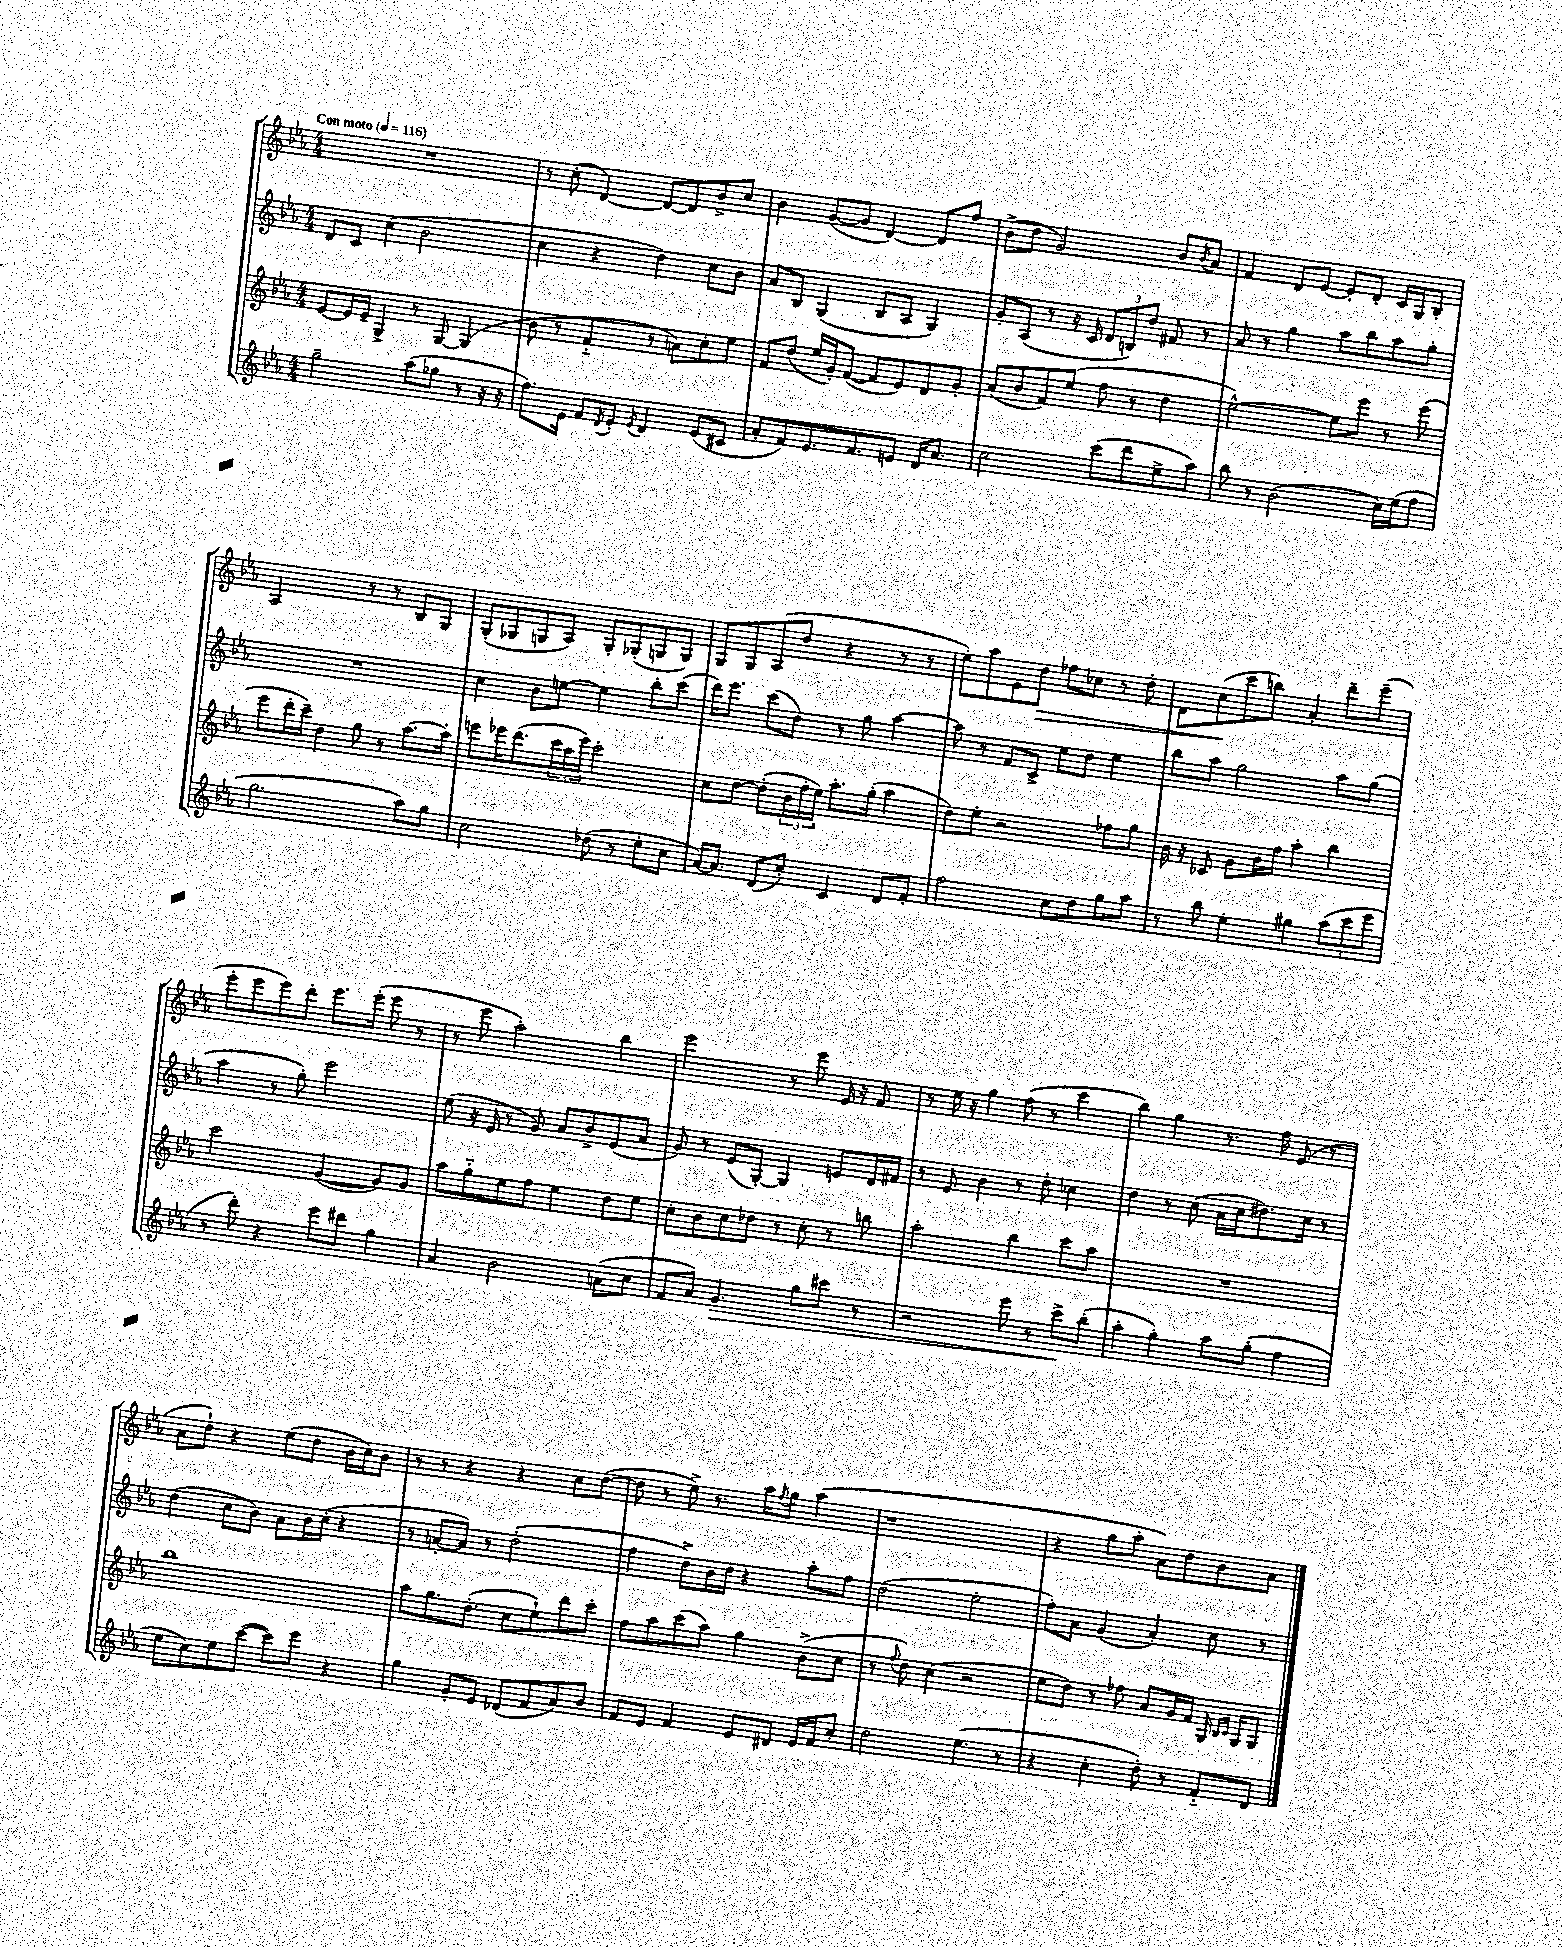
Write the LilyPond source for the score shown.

<<
\new StaffGroup <<
\new Staff = "s0" {
    \clef treble \key ees \major \numericTimeSignature \time 4/4 \tempo "Con moto" 4 = 116
    R1 |
    r8 c''8-.( d'4~) d'8~ d'8 bes'8-> c''8 |
    bes'4 g'8~( g'8 d'4~) d'8 f''8 |
    bes'8->( d''8 g'2) bes'8 \acciaccatura { bes'8 } aes'8 |
    f'4 d'8 ees'8~ ees'8-. d'8-. c'16 g16 bes8-. |
    aes2 r8 r8 bes8 g8 |
    g8-.( ges8 g8 aes8) g8-. ges8-.( g8 g8) |
    g8 g8 aes8( d''8 r4 r8 r8 |
    ees''8-.) aes''8 ees'8 d''8\> fes''8 ces''8 r8 d''8-. |
    d'8 c''8\!( c'''8 b''8) aes'4-. d'''8-- ees'''8--( |
    ees'''8-. ees'''8 ees'''8) d'''8-. ees'''8. ees'''16-.( ees'''8 r8 |
    r8 ees'''8 aes''2-.) bes''4 |
    ees'''2 r8 ees'''8 ees'16 r16 f'8 |
    r8 ees''16 r16 g''4 f''8( r8 c'''4 |
    bes''4) g''4 r8. f''16 ees'8( r8 |
    aes'8 d''8-!) r4 ees''8( d''8 bes'16 c''16) bes'8 |
    r8 r8 r4 r4 c''8 d''8~( |
    d''8 r8 ees''8->) r8. aes''16 \acciaccatura { f''8 } g''8 aes''4( |
    r1 |
    r4 g''8 aes''8-. aes'8) d''8 bes'8 aes'8 \bar "|." |
}
\new Staff = "s1" {
    \clef treble \key ees \major \numericTimeSignature \time 4/4
    d'8 c'8 c''4( bes'2 |
    c''4 r4 d''4) c''8 bes'8 |
    aes'8 bes8 g4( bes8 aes8 g4) |
    g'8-. aes8( r8 r16 c'16 \tuplet 3/2 { d'8 b8) d''8 } fis'8 r8 |
    aes'8 r8 g''4 aes''8 bes''8 aes''8 g''8-. |
    R1 |
    c''4 bes'8 e''8~ e''4 bes''8-. c'''8( |
    d'''16) ees'''8. c'''8( d''8) r8 g''8 aes''4~ |
    aes''8 r8 f'8 c'8-> ees''8 d''8 ees''4 |
    bes''8 aes''8 g''2 aes''8 g''8( |
    aes''4 r8 g''8-.) ees'''2 |
    ees''8( r16 ees'16 r8 g'8) aes'8 bes'8-> ees'8( aes'8 |
    g'8) r8 ees'8( g8~-.) g4 e'8 d'16 fis'16 |
    r8 ees'8 bes'4 r8 d''8-. ces''4 |
    d''4 r8 c''8( aes'16 c''16 dis''8.) c''16 r8 |
    d''4( c''8 bes'8) aes'8 bes'16 c''16-.( r4 |
    r8 a'8~-. a'8) r8 d''2-.( |
    f''4 d''8->) bes'16 d''16 r4 aes''8-. f''8 |
    d''2( ees''2-. |
    f''8-.) aes'8 g'4( aes'4-.) c''8 r8 \bar "|." |
}
\new Staff = "s2" {
    \clef treble \key ees \major \numericTimeSignature \time 4/4
    ees'8~ ees'16 ees'16-- g4-> r8 g8~ g4( |
    bes'8 r8 f'4-_ r8 a'8) c''8-. ees''8 |
    f'8 d''8( ees''16 g'16-.) f'8~( f'8 ees'8) d'8 g'8-. |
    aes'8( bes'8 f'8) ees''8( f''8 r8 d''4 |
    ees''2~-^) ees''8 ees'''8 r8 ees'''8( |
    ees'''8 d'''16-. c'''16--) d''4 g''8 r8 aes''8.~ aes''16-. |
    e'''8 ees'''16 d'''8.( \tuplet 3/2 { c'''16 aes''16 ees'''16) } c'''2-. |
    c''8 d''8~ d''8-.( \tuplet 3/2 { bes'16 f''16-. ees''16) } aes''8.-. g''16-.( aes''4 |
    d''8) ees''8-. r2 fes''8 g''8 |
    bes'16 r16 ces'8 g'8 bes'16 f''16 aes''4-. bes''4 |
    c'''2 g'4~( g'8) g'8 |
    aes''8 g''8-_ ees''8 f''8 ees''4 d''8 ees''8 |
    c''8-. bes'8 c''8 des''8 r8 c''8-. r8 b''8 |
    aes''2-. bes''4 c'''8 aes''8 |
    R1 |
    bes''1 |
    aes''8 g''8. d''8.-.( c''8 ees''8-!) d'''8 c'''8-. |
    f''8 aes''8 c'''8( aes''8) g''4 bes'8->( c''8 |
    r8 \appoggiatura { f''8 } d''8) c''4( r2 |
    ees''8 d''8) r8 fes''8 aes'8 g'16 f'16 g16 \grace { bes16 c'16 } g16 g8 \bar "|." |
}
\new Staff = "s3" {
    \clef treble \key ees \major \numericTimeSignature \time 4/4
    g''2-- aes''8( ges''8 r8 r16 r16 |
    f''8.) ees'16 f'8 \acciaccatura { d'8 } ees'8-. \acciaccatura { ees'8 } d'4 ees'8( cis'8 |
    aes'8-. f'8) ees'8. f'8. e'8 d'16 aes'8. |
    c''2 c'''8( d'''8 ees''8-> aes''8) |
    bes''8 r8 bes'2( c''16) ees''16( f''8 |
    g''2. aes''8) g''8 |
    c''2 des''8( r8 ees''8-. c''8 |
    aes'16~) aes'8. d'8( c''8-.) c'4 d'8 f'8-. |
    f''2 c''8 d''8 g''8 aes''8 |
    r8 bes''8 ees''4-. gis''4 \tuplet 3/2 { aes''8( c'''8 ees'''8 } |
    r8 d'''8-.) r4 ees'''8 dis'''8 g''4 |
    aes'4 bes'2 a'8( c''8 |
    f'8 aes'8) g'4.\> g''8 cis'''8 r8 |
    r2 ees'''8 r8 c'''8->\! bes''8-.( |
    aes''4-. g''4-.) aes''8 g''8-.( f''4 |
    ees''8 c''8) ees''8 c'''8~( c'''8) ees'''8 r4 |
    g''4 g'8-. ees'8 des'8( f'8 aes'8) bes'8 |
    f'8 ees'8 f'4 ees'8 dis'8 ees'16 f'16 c''8-. |
    d''2 ees''4.( r8 |
    r4 c''4-. d''8-.) r8 f'8-_ d'8 \bar "|." |
}
>>
>>
\layout { \context { \Score \remove "Bar_number_engraver" } }
